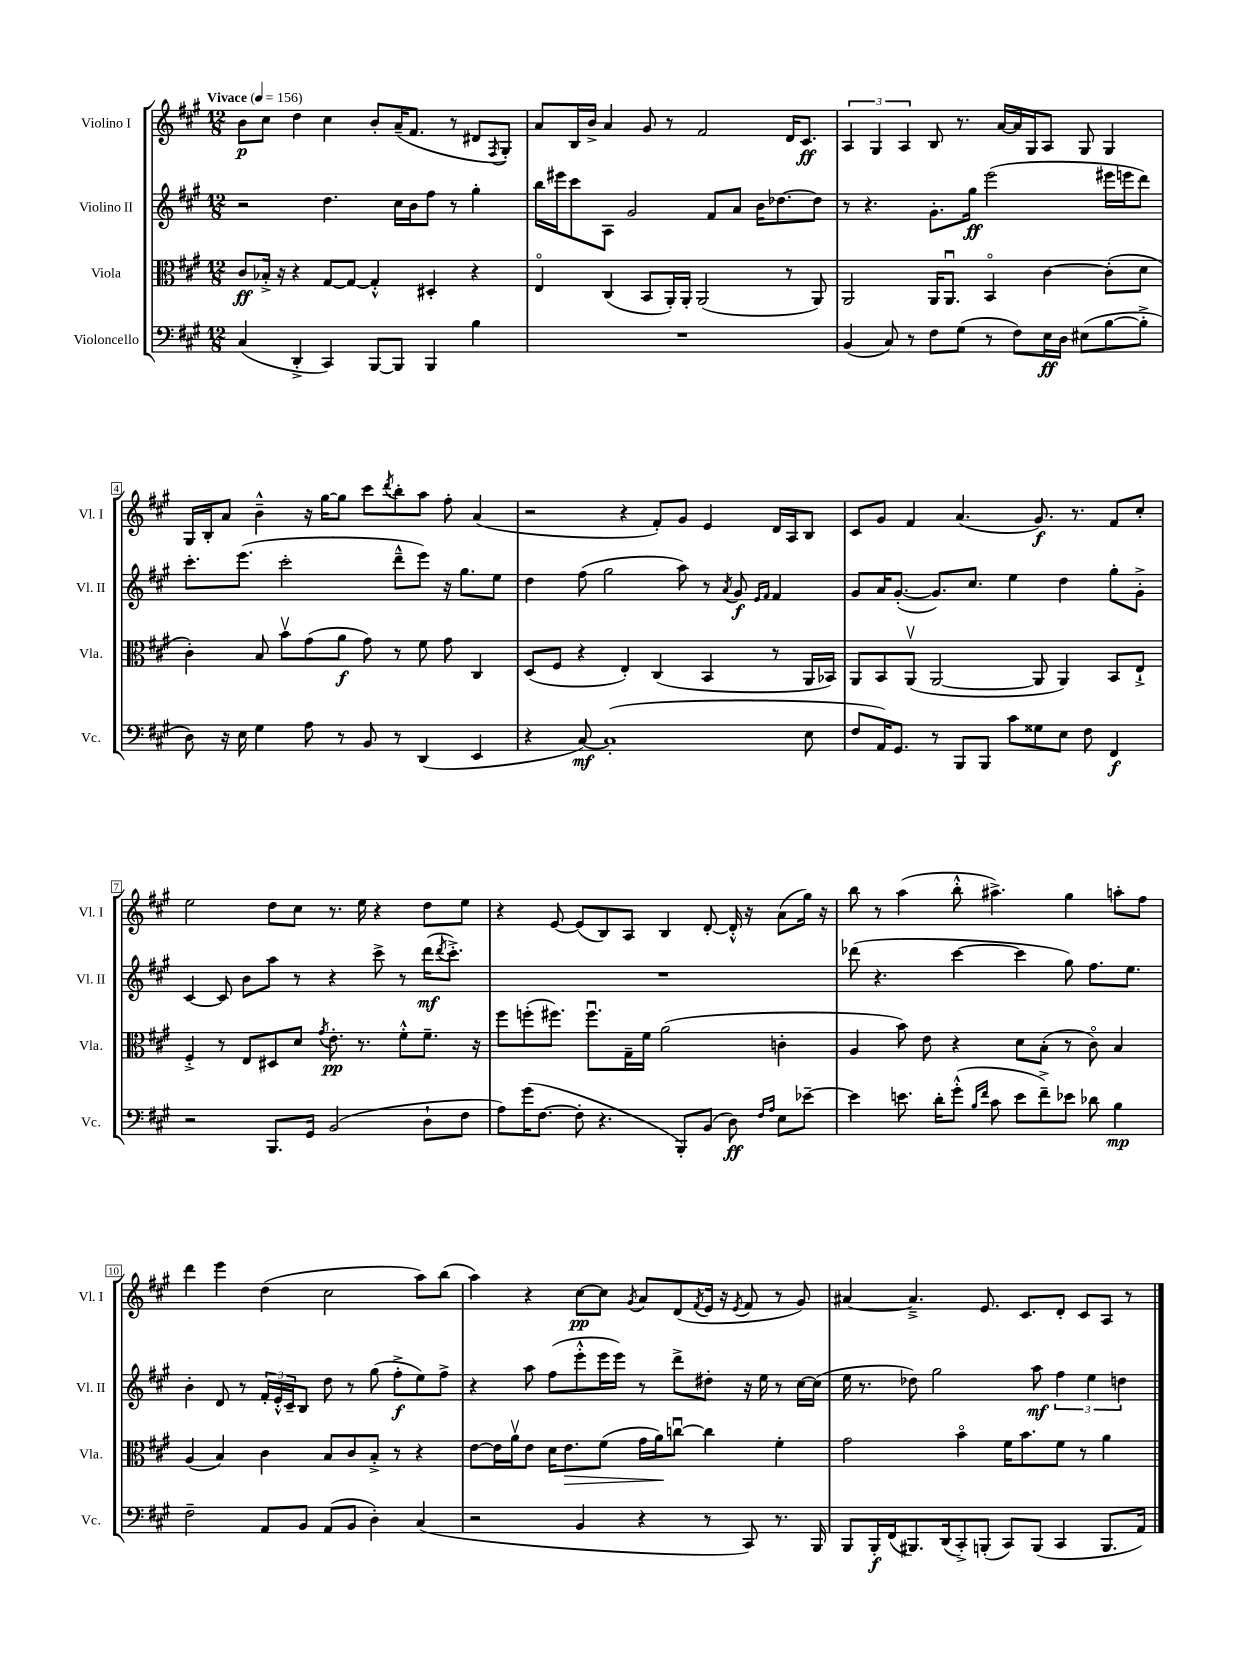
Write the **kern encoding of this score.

**kern	**dynam	**kern	**dynam	**kern	**dynam	**kern	**dynam
*part4	*part4	*part3	*part3	*part2	*part2	*part1	*part1
*staff4	*staff4	*staff3	*staff3	*staff2	*staff2	*staff1	*staff1
*I"Violoncello	*	*I"Viola	*	*I"Violino II	*	*I"Violino I	*
*I'Vc.	*	*I'Vla.	*	*I'Vl. II	*	*I'Vl. I	*
*clefF4	*	*clefC3	*	*clefG2	*	*clefG2	*
*k[f#c#g#]	*	*k[f#c#g#]	*	*k[f#c#g#]	*	*k[f#c#g#]	*
*M12/8	*	*M12/8	*	*M12/8	*	*M12/8	*
*MM156	*	*MM156	*	*MM156	*	*MM156	*
=1	=1	=1	=1	=1	=1	=1	=1
!	!	!	!	!	!	!LO:TX:a:B:t=Vivace	!
(4C#/	.	8c#/L	ff	2r	.	8b\L	p
.	.	16B-X'^/Jk	.	.	.	8cc#\J	.
.	.	16r	.	.	.	.	.
4DD'^/	.	4r	.	.	.	4dd\	.
4CC#/)	.	[8G#/L	.	4.dd\	.	4cc#\	.
.	.	8G#/J_	.	.	.	.	.
[8BBB/L	.	4G#'^^/]	.	.	.	8b'/L	.
8BBB/J]	.	.	.	16cc#\LL	.	(16a~/K	.
.	.	.	.	16b\J	.	8.f#/J	.
4BBB/	.	4D#X'/	.	8ff#\J	.	.	.
.	.	.	.	8r	.	8r	.
4B\	.	4r	.	4gg#'\	.	8d#X/L	.
.	.	.	.	.	.	8qF#/	.
.	.	.	.	.	.	8G#'/J)	.
=2	=2	=2	=2	=2	=2	=2	=2
1.r	.	4E/	.	16bb\LL	.	8a/L	.
.	.	.	.	16eee#X\J	.	.	.
.	.	.	.	8ccc#\	.	16B/L	.
.	.	.	.	.	.	16b^/JJ	.
.	.	(4C#/	.	8A\J	.	4a/	.
.	.	.	.	2g#/	.	.	.
.	.	8BB/L	.	.	.	8g#/	.
.	.	16AA'/L)	.	.	.	8r	.
.	.	16AA'/JJ	.	.	.	.	.
.	.	(2AA/	.	.	.	2f#/	.
.	.	.	.	8f#/L	.	.	.
.	.	.	.	8a/J	.	.	.
.	.	.	.	16b\KL	.	.	.
.	.	.	.	[8.dd-X\	.	.	.
.	.	8r	.	.	.	16d/KL	.
.	.	.	.	.	.	8.c#/J	ff
.	.	8AA/)	.	8dd-\J]	.	.	.
=3	=3	=3	=3	=3	=3	=3	=3
(4BB/	.	2AA/	.	8r	.	6A/	.
.	.	.	.	4.r	.	.	.
.	.	.	.	.	.	6G#/	.
8C#/)	.	.	.	.	.	.	.
.	.	.	.	.	.	6A/	.
8r	.	.	.	.	.	.	.
8F#\L	.	16AA/KL	.	8.g#'\L	.	8B/	.
.	.	8.AAu/J	.	.	.	.	.
(8G#\J	.	.	.	.	.	8.r	.
.	.	.	.	16gg#\Jk	ff	.	.
8r	.	4BB/	.	(2eee\	.	.	.
.	.	.	.	.	.	[16a/LL	.
8F#\L)	.	.	.	.	.	16a/]	.
.	.	.	.	.	.	16G#/J	.
16E\L	ff	[4c#\	.	.	.	8A/J	.
16D\JJ	.	.	.	.	.	.	.
(8E#X\L	.	.	.	.	.	8G#/	.
[8B\	.	(8c#'\L]	.	16eee#X\LL	.	4G#/	.
.	.	.	.	16eeen\J	.	.	.
8B'^\J]	.	8d\J	.	8ddd\J)	.	.	.
!!LO:LB:g=z
=4	=4	=4	=4	=4	=4	=4	=4
8D\)	.	4c#'\)	.	8.ccc#'\L	.	16G#/LL	.
.	.	.	.	.	.	16B'/J	.
16r	.	.	.	.	.	8a/J	.
16E\	.	.	.	(8.eee\J	.	.	.
4G#\	.	8B/	.	.	.	4b~^^\	.
.	.	8bv\L	.	2ccc#'\	.	.	.
8A\	.	(8g#\	.	.	.	16r	.
.	.	.	.	.	.	[16gg#\KL	.
8r	.	8a\J	f	.	.	8gg#\J]	.
8BB/	.	8g#\)	.	.	.	8ccc#\L	.
.	.	.	.	.	.	8qddd/	.
8r	.	8r	.	8ddd~^^\L	.	8bb'\	.
(4DD/	.	8f#\	.	8eee\J)	.	8aa\J	.
.	.	8g#\	.	16r	.	8ff#'\	.
.	.	.	.	8.gg#\L	.	.	.
4EE/	.	4C#/	.	.	.	(4a/	.
.	.	.	.	8ee\J	.	.	.
=5	=5	=5	=5	=5	=5	=5	=5
4r	.	(8D/L	.	4dd\	.	2r	.
.	.	8F#/J	.	.	.	.	.
[8C#/)	mf	4r	.	(8ff#\	.	.	.
(1C#']	.	.	.	2gg#\	.	.	.
.	.	4E'/)	.	.	.	4r	.
.	.	(4C#/	.	.	.	8f#'/L)	.
.	.	.	.	8aa\)	.	8g#/J	.
.	.	4BB/	.	8r	.	4e/	.
.	.	.	.	8qa/	.	.	.
.	.	.	.	8g#/	f	.	.
.	.	.	.	16qqe/LL	.	.	.
.	.	.	.	16qqf#/JJ	.	.	.
.	.	8r	.	4f#/	.	16d/LL	.
.	.	.	.	.	.	16A/J	.
8E\	.	16AA/LL	.	.	.	8B/J	.
.	.	16BB-X/JJ)	.	.	.	.	.
=6	=6	=6	=6	=6	=6	=6	=6
8F#/L	.	8AA/L	.	8g#/L	.	8c#/L	.
16AA/K)	.	8BB/	.	16a/K	.	8g#/J	.
8.GG#/J	.	.	.	([8.g#'/J	.	.	.
.	.	(8AAv/J	.	.	.	4f#/	.
8r	.	[2AA/	.	8.g#/L])	.	.	.
8BBB/L	.	.	.	.	.	(4.a/	.
.	.	.	.	8.cc#/J	.	.	.
8BBB/J	.	.	.	.	.	.	.
8c#\L	.	.	.	4ee\	.	.	.
8G##X\	.	8AA/]	.	.	.	8.g#/)	f
8E\J	.	4AA/)	.	4dd\	.	.	.
.	.	.	.	.	.	8.r	.
8F#\	.	.	.	.	.	.	.
4FF#/	f	8BB/L	.	8gg#'\L	.	8f#/L	.
.	.	8E`^/J	.	8g#'^\J	.	8cc#'/J	.
!!LO:LB:g=z
=7	=7	=7	=7	=7	=7	=7	=7
2r	.	4F#'^/	.	[4c#/	.	2ee\	.
.	.	8r	.	8c#/]	.	.	.
.	.	8E/L	.	8b\L	.	.	.
8.BBB/L	.	8D#X/	.	8aa\J	.	8dd\L	.
.	.	8d/J	.	8r	.	8cc#\J	.
16GG#/Jk	.	.	.	.	.	.	.
.	.	8qg#/	.	.	.	.	.
(2BB/	.	8.e'\	pp	4r	.	8.r	.
.	.	8.r	.	.	.	16ee\	.
.	.	.	.	8ccc#^\	.	4r	.
.	.	8f#'^^\L	.	8r	.	.	.
8D`\L	.	8.f#~\J	.	(16ddd\KL	mf	8dd\L	.
.	.	.	.	8qddd/	.	.	.
.	.	.	.	8.ccc#'^\J)	.	.	.
8F#\J	.	.	.	.	.	8ee\J	.
.	.	16r	.	.	.	.	.
=8	=8	=8	=8	=8	=8	=8	=8
8A\L)	.	8ff#\L	.	1.r	.	4r	.
(16g#\K	.	(8ffn'\	.	.	.	.	.
[8.F#\J	.	.	.	.	.	.	.
.	.	8.ff#X\J)	.	.	.	[8e/	.
8F#'\]	.	.	.	.	.	(8e/L]	.
.	.	8.ff#u\L	.	.	.	.	.
4.r	.	.	.	.	.	8B/)	.
.	.	16G#~\L	.	.	.	8A/J	.
.	.	16f#\JJ	.	.	.	.	.
.	.	(2a\	.	.	.	4B/	.
8BBB'/L)	.	.	.	.	.	.	.
(8BB/J	.	.	.	.	.	[8d'/	.
8D\)	ff	.	.	.	.	16d'^^/]	.
.	.	.	.	.	.	16r	.
16qqF#/LL	.	.	.	.	.	.	.
16qqA/JJ	.	.	.	.	.	.	.
8E\L	.	4cn'\	.	.	.	(8a\L	.
[8e-X~\J	.	.	.	.	.	16gg#\Jk)	.
.	.	.	.	.	.	16r	.
=9	=9	=9	=9	=9	=9	=9	=9
4e-\]	.	4A/	.	(8ddd-X\	.	8bb\	.
.	.	.	.	4.r	.	8r	.
8.en\	.	8b\)	.	.	.	(4aa\	.
.	.	8e\	.	.	.	.	.
16d'\KL	.	.	.	.	.	.	.
(8g#'^^\J	.	4r	.	[4ccc#\	.	8bb'^^\	.
16qqB/LL	.	.	.	.	.	.	.
16qqf#/JJ	.	.	.	.	.	.	.
8c#\	.	.	.	.	.	4.aa#X^\)	.
8e\L	.	8d\L	.	4ccc#\]	.	.	.
8f#~^\)	.	(8B'\J	.	.	.	.	.
8e-X\J	.	8r	.	8gg#\)	.	4gg#\	.
8d-X\	.	8c#\)	.	8.ff#\L	.	.	.
4B\	mp	4B/	.	.	.	8aan'\L	.
.	.	.	.	8.ee\J	.	.	.
.	.	.	.	.	.	8ff#\J	.
!!LO:LB:g=z
=10	=10	=10	=10	=10	=10	=10	=10
2F#~\	.	(4A/	.	4b'\	.	4ddd\	.
.	.	4B/)	.	8d/	.	4eee\	.
.	.	.	.	8r	.	.	.
8AA/L	.	4c#\	.	24f#'/LL	.	(4dd\	.
.	.	.	.	24e'^^/	.	.	.
.	.	.	.	24c#~/J	.	.	.
8BB/J	.	.	.	8B/J	.	.	.
(8AA/L	.	8B/L	.	8dd\	.	2cc#\	.
8BB/J	.	8c#/	.	8r	.	.	.
4D'\)	.	8B'^/J	.	(8gg#\	.	.	.
.	.	8r	.	8ff#'^\L	f	.	.
(4C#/	.	4r	.	8ee\)	.	8aa\L)	.
.	.	.	.	8ff#^\J	.	(8bb\J	.
=11	=11	=11	=11	=11	=11	=11	=11
2r	.	[8e\L	.	4r	.	4aa\)	.
.	.	16e\L]	.	.	.	.	.
.	.	16av\J	.	.	.	.	.
.	.	8e\J	.	8aa\	.	4r	.
.	.	16d\KL	.	(8ff#\L	.	.	.
!	!	!	!LO:HP:b	!	!	!	!
.	.	8.e\	>	.	.	.	.
4BB/	.	.	.	8eee'^^\	.	[8cc#\L	pp
.	.	(8f#\J	.	16eee\L	.	8cc#\J]	.
.	.	.	.	16eee\JJ)	.	.	.
.	.	.	.	.	.	8qg#/	.
4r	.	16g#\LL	.	8r	.	8a/L	.
.	.	16a\J)	.	.	.	.	.
.	.	[8ccnu\J	]	8ddd^\L	.	(8d/	.
.	.	.	.	.	.	8qf#/	.
8r	.	4cc\]	.	8dd#X'\J	.	16e/Jk	.
.	.	.	.	.	.	16r	.
.	.	.	.	.	.	8qe/	.
8CC#/)	.	.	.	16r	.	8f#/	.
.	.	.	.	16ee\	.	.	.
8.r	.	4f#'\	.	8r	.	8r	.
.	.	.	.	[16cc#\LL	.	8g#/)	.
16BBB/	.	.	.	(16cc#\JJ]	.	.	.
=12	=12	=12	=12	=12	=12	=12	=12
8BBB/L	.	2g#\	.	16ee\	.	[4a#X/	.
.	.	.	.	8.r	.	.	.
16BBB'/L	f	.	.	.	.	.	.
(16FF#/J	.	.	.	.	.	.	.
8.BBB#X/)	.	.	.	8dd-X\)	.	4.a#~^/]	.
.	.	.	.	2gg#\	.	.	.
(16DD/k	.	.	.	.	.	.	.
8CC#'^/)	.	4b\	.	.	.	.	.
(8BBBn'/J	.	.	.	.	.	8.e/	.
8CC#/L)	.	16f#\KL	.	.	.	.	.
.	.	8.b\	.	.	.	8.c#/L	.
(8BBB/J	.	.	.	8aa\	mf	.	.
4CC#/	.	8f#\J	.	6ff#\	.	8d'/J	.
.	.	8r	.	.	.	8c#/L	.
.	.	.	.	6ee\	.	.	.
8.BBB/L	.	4a\	.	.	.	8A/J	.
.	.	.	.	6ddn\	.	.	.
.	.	.	.	.	.	8r	.
16AA/Jk)	.	.	.	.	.	.	.
==	==	==	==	==	==	==	==
*-	*-	*-	*-	*-	*-	*-	*-
